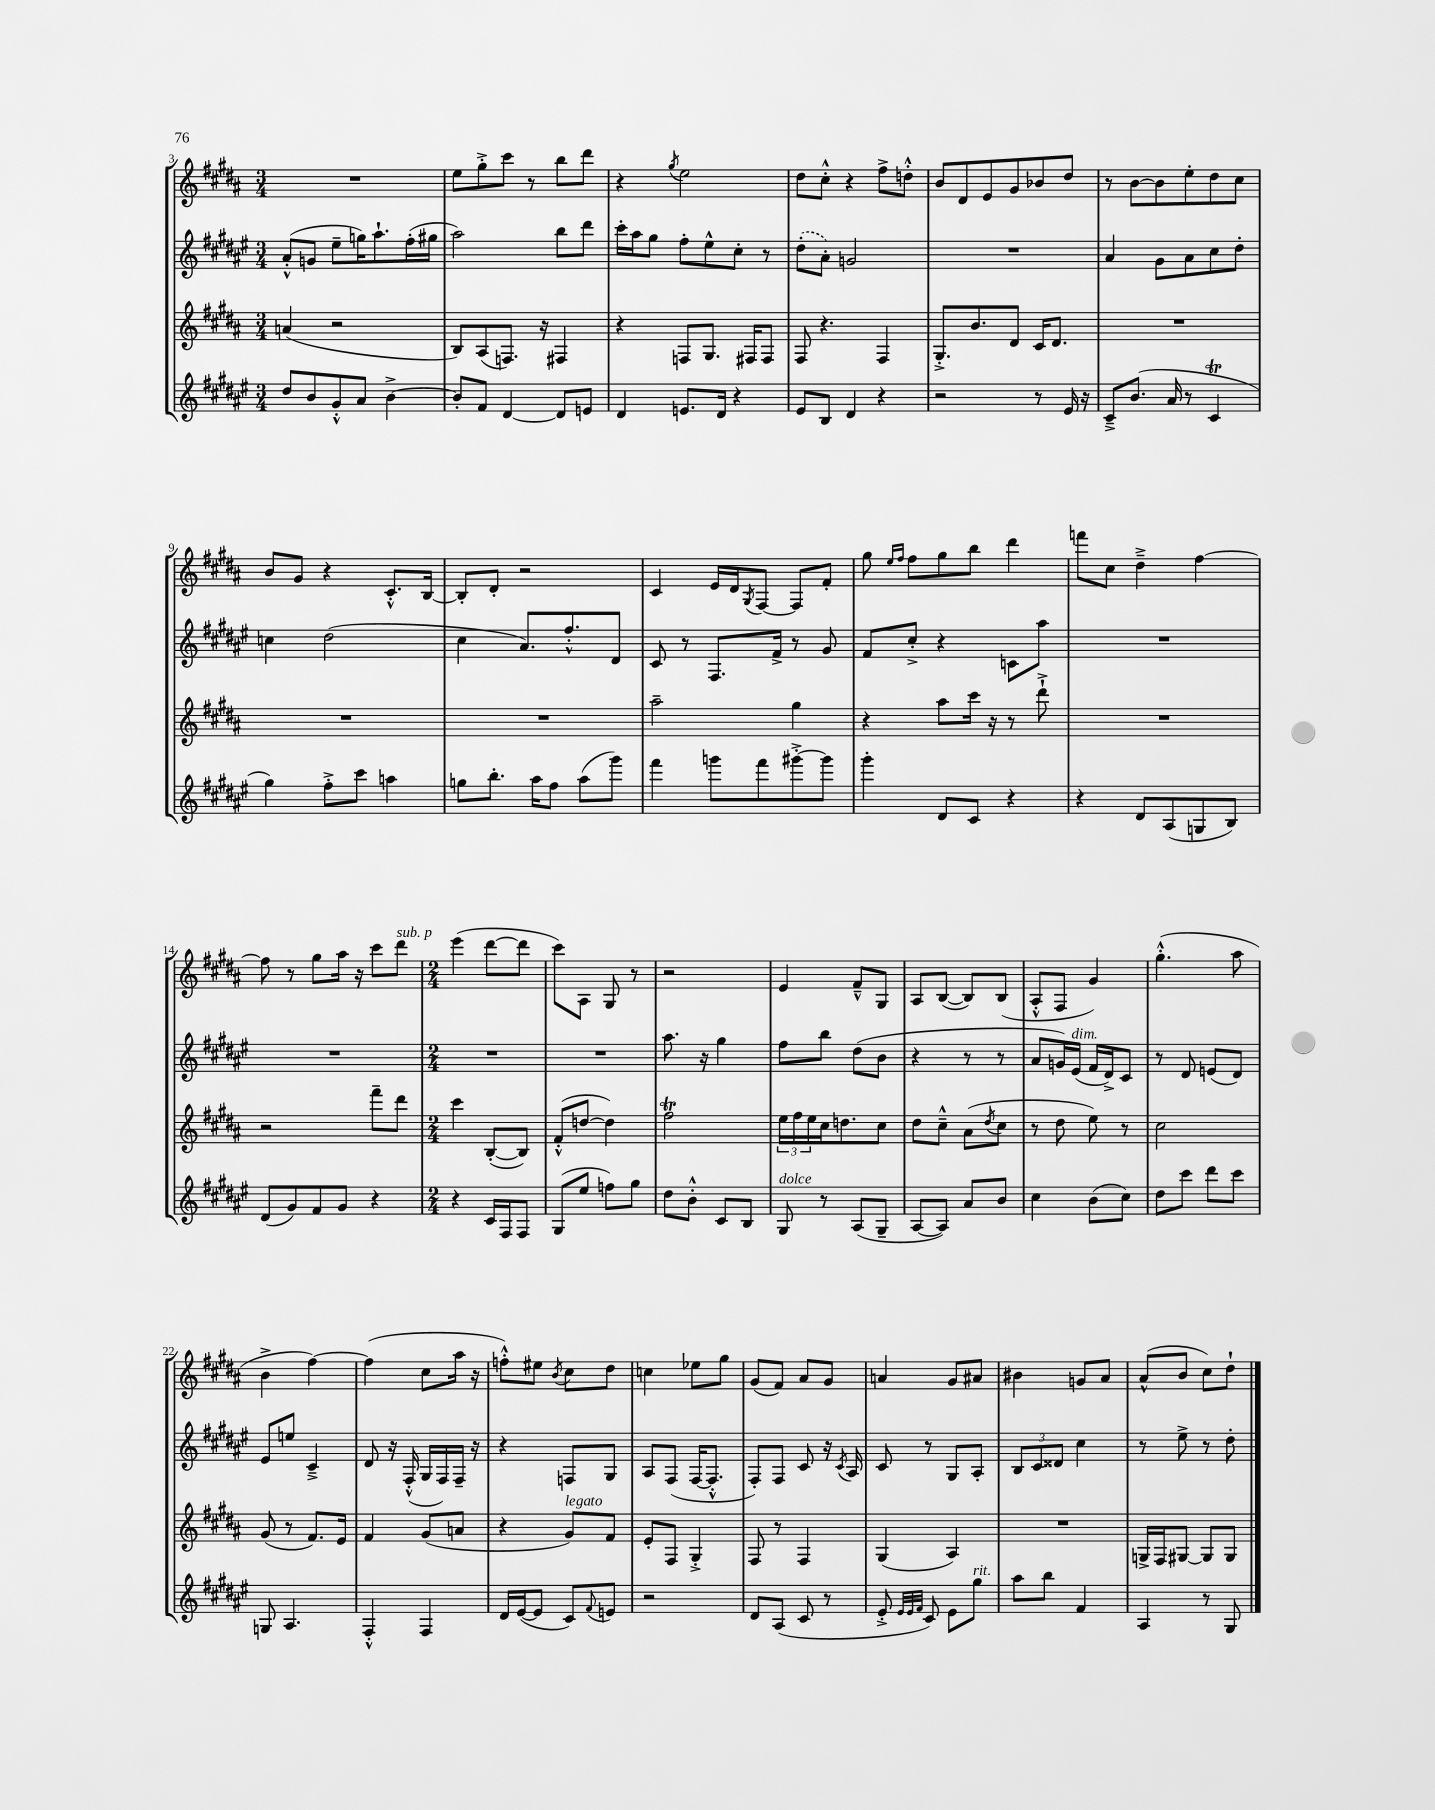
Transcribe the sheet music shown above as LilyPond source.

<<
\new StaffGroup <<
\new Staff = "s0" {
    \clef treble \key b \major \numericTimeSignature \time 3/4
    R2. |
    e''8 gis''8-.-> cis'''8 r8 b''8 dis'''8 |
    r4 \acciaccatura { gis''8 } e''2 |
    dis''8 cis''8-.-^ r4 fis''8-> d''8-.-^ |
    b'8 dis'8 e'8 gis'8 bes'8 dis''8 |
    r8 b'8~ b'8 e''8-. dis''8 cis''8 |
    b'8 gis'8 r4 cis'8.-.-^ b16~ |
    b8-. dis'8-. r2 |
    cis'4 e'16 dis'16 \acciaccatura { gis8 } fis8~ fis8 fis'8-. |
    gis''8 \grace { e''16 fis''16 } fis''8 gis''8 b''8 dis'''4 |
    f'''8 cis''8 dis''4---> fis''4~ |
    fis''8 r8 gis''8 ais''16 r16 cis'''8 dis'''8^\markup { \italic "sub. p" } |
    \numericTimeSignature \time 2/4 e'''4( dis'''8~ dis'''8 |
    cis'''8) ais8 gis8 r8 |
    r2 |
    e'4 fis'8---^ gis8 |
    ais8 b8~( b8) b8( |
    ais8-.-^ fis8 gis'4) |
    gis''4.-.-^( ais''8 |
    b'4-> fis''4~) |
    fis''4( cis''8 ais''16 r16 |
    f''8-.-^) eis''8 \acciaccatura { b'8 } cis''8 dis''8 |
    c''4 ees''8 gis''8 |
    gis'8( fis'8) ais'8 gis'8 |
    a'4 gis'8 ais'8 |
    bis'4 g'8 ais'8 |
    ais'8-^( b'8 cis''8) dis''8-! \bar "|." |
}
\new Staff = "s1" {
    \clef treble \key fis \major \numericTimeSignature \time 3/4
    ais'8-.-^( g'8 eis''8-- g''16) ais''8.-! fis''16-.( gis''16 |
    ais''2) b''8 dis'''8 |
    cis'''16-. ais''16 gis''8 fis''8-. eis''8-^ cis''8-. r8 |
    \once \slurDashed dis''8-.( ais'8-.) g'2 |
    R2. |
    ais'4 gis'8 ais'8 cis''8 dis''8-. |
    c''4 dis''2( |
    cis''4 ais'8.) fis''8.-.-^ dis'8 |
    cis'8 r8 fis8. fis'16-> r8 gis'8 |
    fis'8 cis''8-.-> r4 c'8 ais''8 |
    R2. |
    R2. |
    \numericTimeSignature \time 2/4 R2 |
    R2 |
    ais''8. r16 gis''4 |
    fis''8 b''8 dis''8( b'8 |
    r4 r8 r8 |
    ais'8 g'16) eis'16^\markup { \italic "dim." }( fis'16 dis'16->) cis'8 |
    r8 dis'8 e'8( dis'8) |
    eis'8 e''8 cis'4---> |
    dis'8 r16 fis16-.-^( gis16 fis16) fis16-- r16 |
    r4 f8 gis8 |
    ais8 fis8( fis16~ fis8.-.-^ |
    fis8-.) fis8 cis'8 r16 \acciaccatura { cis'8 } ais16 |
    cis'8 r8 gis8 ais8-. |
    \tuplet 3/2 { b8 cis'8 disis'8 } cis''4 |
    r8 eis''8-> r8 dis''8-. \bar "|." |
}
\new Staff = "s2" {
    \clef treble \key b \major \numericTimeSignature \time 3/4
    a'4( r2 |
    b8) ais8( f8.) r16 fis4 |
    r4 f8 gis8. fis16 fis8 |
    fis8 r4. fis4 |
    gis8.-.-> b'8. dis'8 cis'16 dis'8. |
    R2. |
    R2. |
    R2. |
    ais''2-- gis''4 |
    r4 ais''8 cis'''16 r16 r8 dis'''8-!-> |
    R2. |
    r2 fis'''8-- dis'''8 |
    \numericTimeSignature \time 2/4 cis'''4 b8~-.( b8) |
    fis'8-.-^( d''8~ d''4) |
    fis''2\trill |
    \tuplet 3/2 { e''16 fis''16 e''16 } cis''16 d''8. cis''8 |
    dis''8 cis''8---^ ais'8( \acciaccatura { dis''8 } cis''8 |
    r8 dis''8 e''8) r8 |
    cis''2 |
    gis'8( r8 fis'8.) e'16 |
    fis'4 gis'8( a'8 |
    r4 gis'8^\markup { \italic "legato" }) fis'8 |
    e'8-. fis8 gis4-.-> |
    fis8 r8 fis4 |
    gis4( ais4) |
    R2 |
    g16-> fis16 gis8~ gis8 gis8 \bar "|." |
}
\new Staff = "s3" {
    \clef treble \key fis \major \numericTimeSignature \time 3/4
    dis''8 b'8 gis'8-.-^ ais'8 b'4~-> |
    b'8-. fis'8 dis'4~ dis'8 e'8 |
    dis'4 e'8. dis'16 r4 |
    eis'8 b8 dis'4 r4 |
    r2 r8 eis'16 r16 |
    cis'8---> b'8.( ais'16 r8 cis'4\trill |
    gis''4) fis''8-.-> cis'''8 a''4 |
    g''8 b''8.-. ais''16 fis''8 ais''8( gis'''8) |
    fis'''4 g'''8 fis'''8 gis'''8~-.-> gis'''8 |
    gis'''4-. dis'8 cis'8 r4 |
    r4 dis'8 ais8( g8 b8) |
    dis'8( gis'8) fis'8 gis'8 r4 |
    \numericTimeSignature \time 2/4 r4 cis'16 fis16 fis8 |
    gis8( eis''8 f''8) gis''8 |
    dis''8 b'8-.-^ cis'8 b8 |
    gis8^\markup { \italic "dolce" } r8 ais8( gis8-- |
    ais8~ ais8) ais'8 b'8 |
    cis''4 b'8( cis''8) |
    dis''8 cis'''8 dis'''8 cis'''8 |
    g8 ais4. |
    fis4-.-^ fis4 |
    dis'16 eis'16~( eis'8 cis'8) \appoggiatura { fis'8 } e'8 |
    r2 |
    dis'8 ais8( cis'8 r8 |
    eis'8-.-> \grace { eis'32 eis'32 fis'32 } cis'8) eis'8 gis''8^\markup { \italic "rit." } |
    ais''8 b''8 fis'4 |
    ais4 r8 gis8 \bar "|." |
}
>>
>>
\layout { \context { \Score currentBarNumber = #3 } }
